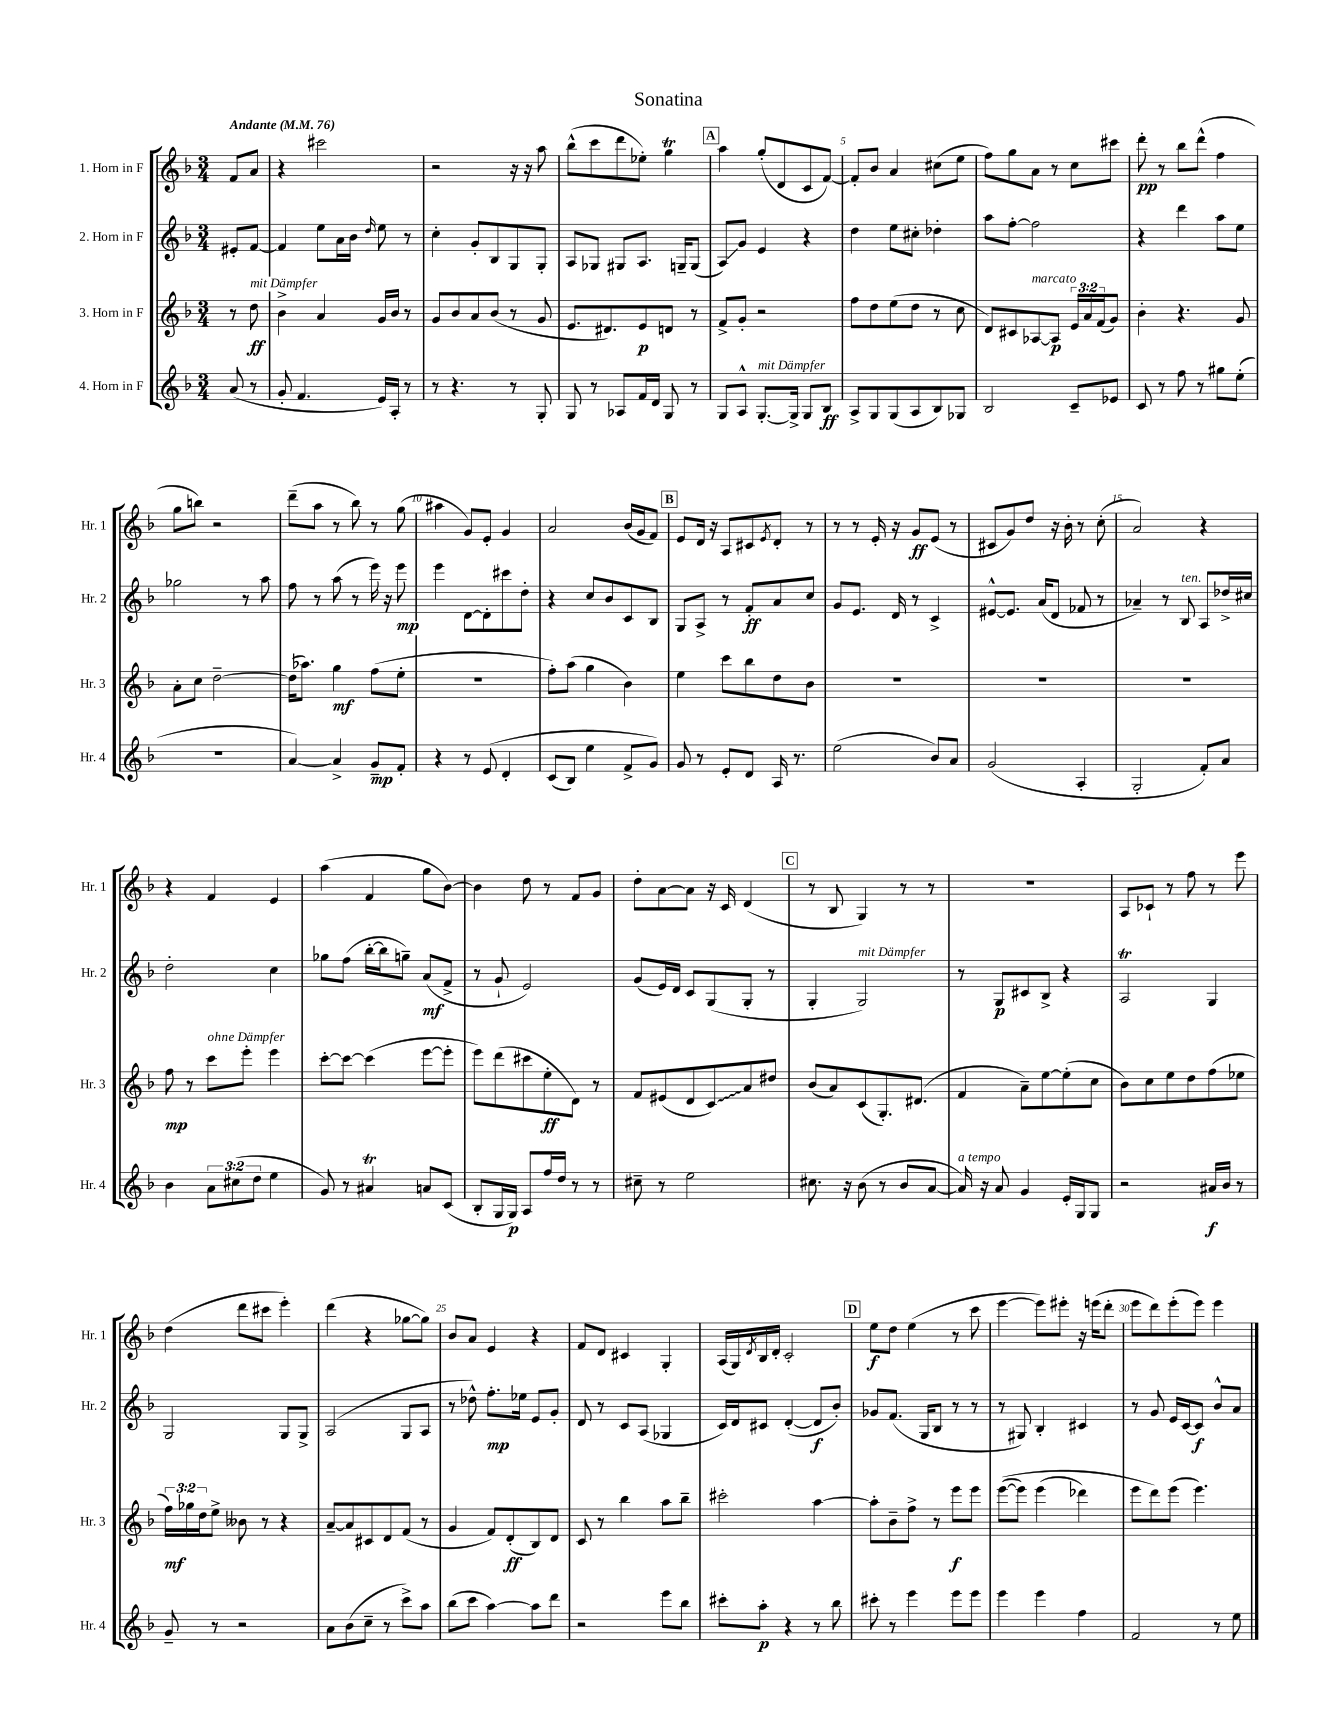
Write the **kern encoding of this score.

**kern	**kern	**kern	**kern
*staff4	*staff3	*staff2	*staff1
*clefG2	*clefG2	*clefG2	*clefG2
*k[b-]	*k[b-]	*k[b-]	*k[b-]
*M3/4	*M3/4	*M3/4	*M3/4
*MM76	*MM76	*MM76	*MM76
(8a	8r	8e#'	8f
8r	8dd	[8f	8a
=	=	=	=
8g'	4b-^	4f]	4r
4.f	.	.	.
.	4a	8ee	2ccc#
.	.	16a	.
.	.	16b-	.
.	.	16qqdd	.
16e)	16g	8ee	.
16A'	16b-	.	.
8r	8r	8r	.
=	=	=	=
8r	8g	4cc'	2r
4.r	8b-	.	.
.	8a	8g'	.
.	(8b-	8B-	.
8r	8r	8G	16r
.	.	.	16r
8G'	8g	8G'	8aa
=	=	=	=
8G	8.e	8A	(8bb-^^
8r	.	8G-	8ccc
.	8.d#)	.	.
8A-	.	8G#	8ddd
16f	8e	8.A	8ee-')
16d	.	.	.
8G	8d	.	4gg
.	.	16G~	.
8r	8r	(8G	.
=	=	=	=
8G	8f^	8A)	4aa
8A^^	8g'	8g	.
[8.G'	2r	4e	(8gg'
.	.	.	8d
16G^]	.	.	.
8G	.	4r	8c
8B-	.	.	[8f)
=	=	=	=
8A^	8ff	4dd	8f']
8G	8dd	.	8b-
(8G	(8ee	8ee	4a
8A	8dd	8cc#'	.
8B-)	8r	4dd-'	(8cc#
8G-	8cc	.	8ee
=	=	=	=
2B-	8d)	8aa	8ff)
.	8c#	[8ff'	8gg
.	[8A-	2ff]	8a
.	8A-]	.	8r
8c~	24e	.	8cc
.	24a	.	.
.	(24f	.	.
8e-	8g)	.	8ccc#
=	=	=	=
8c	4b-'	4r	8ddd'
8r	.	.	8r
8ff	4.r	4ddd	8bb-
8r	.	.	(8ddd^^
8gg#	.	8aa	4ff
(8ee'	8g	8ee	.
=	=	=	=
2.r	8a'	2gg-	8gg
.	8cc	.	8bb)
.	[2dd~	.	2r
.	.	8r	.
.	.	8aa	.
=	=	=	=
[4a)	(16dd]	8ff	(8ddd~
.	8.aa-)	.	.
.	.	8r	8aa
4a^]	4gg	(8aa	8r
.	.	8r	8bb-)
8g~	(8ff	16eee)	8r
.	.	16r	.
8f'	8ee'	8eee	(8gg
=	=	=	=
4r	2.r	4eee	4aa#
8r	.	[8d	8g)
&(8e	.	8d']	8e'
4d'	.	8ccc#	4g
.	.	8dd'	.
=	=	=	=
(8c	8ff')	4r	2a
8B-)	(8aa	.	.
4ee	4gg	8cc	.
.	.	8b-	.
8f^	4b-)	8c	(16b-
.	.	.	16g
8g&)	.	8B-	8f)
=	=	=	=
8g	4ee	8G	8e
8r	.	8A^	16d
.	.	.	16r
8e'	8ccc	8r	8A
8d	8bb-	8f'	8c#
.	.	.	8qe
16A	8dd	8a	8d'
8.r	.	.	.
.	8b-	8cc	8r
=	=	=	=
(2ee	2.r	8g	8r
.	.	8.e	8r
.	.	.	16e'
.	.	16d	16r
.	.	8r	8g
8b-)	.	4c^	(8e
8a	.	.	8r
=	=	=	=
(2g	2.r	[8e#^^	8c#
.	.	8.e#]	8g)
.	.	.	8dd
.	.	(16a	.
.	.	8d	16r
.	.	.	16b-'
4A'	.	8f-	8r
.	.	8r	(8cc'
=	=	=	=
2G'	2.r	4a-~)	2a)
.	.	8r	.
.	.	8B-	.
8f')	.	8A	4r
8a	.	16dd-^	.
.	.	16cc#	.
=	=	=	=
4b-	8ff	2dd'	4r
.	8r	.	.
12a	8ccc	.	4f
(12cc#	.	.	.
.	8eee'	.	.
12dd	.	.	.
4ee	4eee	4cc	4e
=	=	=	=
8g)	[8ccc'	8gg-	(4aa
8r	8ccc_	(8ff	.
4a#	(4ccc]	[16bb-'	4f
.	.	16bb-]	.
.	.	8gg~)	.
8a	[8eee	(8a	8gg
(8c	8eee']	8f^	[8b-)
=	=	=	=
8B-'	8eee)	8r	4b-]
16G	(8ddd	8g`	.
16G)	.	.	.
8A	8ccc#	2e)	8dd
16ff	8ee'	.	8r
16dd	.	.	.
8r	8d)	.	8f
8r	8r	.	8g
=	=	=	=
8cc#~	8f	(8g	8dd'
8r	(8e#	16e)	[8a
.	.	16d	.
2ee	8d	8c	8a]
.	8c)	(8G	16r
.	.	.	16c
.	8a	8G'	(4d
.	8dd#	8r	.
=	=	=	=
8.cc#	(8b-	4G'	8r
.	8a)	.	8B-
16r	.	.	.
(8b-	(8c	2G)	4G)
8r	8.G')	.	.
8b-	.	.	8r
.	(8.d#	.	.
[8a	.	.	8r
=	=	=	=
16a])	4f	8r	2.r
16r	.	.	.
8a	.	8G	.
4g	8a~)	8c#	.
.	[8ee	8B-^	.
16e'	(8ee']	4r	.
16G	.	.	.
8G	8cc	.	.
=	=	=	=
2r	8b-)	2A	8A
.	8cc	.	8c-`
.	8ee	.	8r
.	8dd	.	8ff
16a#	(8ff	4G	8r
16b-	.	.	.
8r	8ee-	.	8eee
=	=	=	=
8g~	24ff)	2G	(4dd
.	24gg-	.	.
.	24dd	.	.
8r	8ee^	.	.
2r	8b--	.	8ddd
.	8r	.	8ccc#
.	4r	8G	4eee')
.	.	8G^	.
=	=	=	=
8a	[8a~	(2A	(4ddd
(8b-	8a]	.	.
8cc~	8c#	.	4r
8r	8d	.	.
8ccc^)	(8f	8G	[8gg-
8aa	8r	8A	8gg-])
=	=	=	=
(8bb-	4g	8r	8b-
8ccc	.	8dd-^^)	8a
[4aa)	8f)	8.ff'	4e
.	(8d'	.	.
.	.	16ee-	.
8aa]	8B-)	8e	4r
8ddd	8d	8g'	.
=	=	=	=
2r	8c	8d	8f
.	8r	8r	8d
.	4bb-	8c	4c#
.	.	(8A	.
8eee	8aa	4G-	4G'
8bb-	8bb-~	.	.
=	=	=	=
8ccc#'	2ccc#'	16c)	(16A
.	.	16d	16G)
.	.	.	8qd
8aa'	.	8c#	16B-
.	.	.	16d'
4r	.	([4d'	2c'
8r	[4aa	8d]	.
8bb-	.	8b-')	.
=	=	=	=
8ccc#'	8aa']	8g-	8ee
8r	8b-~	(8.f	8dd
4eee	8ff^	.	(4ee
.	.	16G	.
.	8r	8B-	.
8eee	8eee	8r	8r
8eee	8eee	8r	8ccc
=	=	=	=
4eee	&(([8eee	8r	[4eee
.	8eee])	8G#)	.
4eee	(4eee	4B-'	8eee])
.	.	.	8eee#'
4ff	4ddd-)	4c#	16r
.	.	.	(16eee
.	.	.	8ddd'
=	=	=	=
2f	8eee	8r	8eee
.	8ddd&)	8g	8ddd)
.	(8eee	16e	(8eee'
.	.	[16c	.
.	4.eee)	8c]	8eee)
8r	.	8b-^^	4eee
8ee	.	8a	.
==	==	==	==
*-	*-	*-	*-
